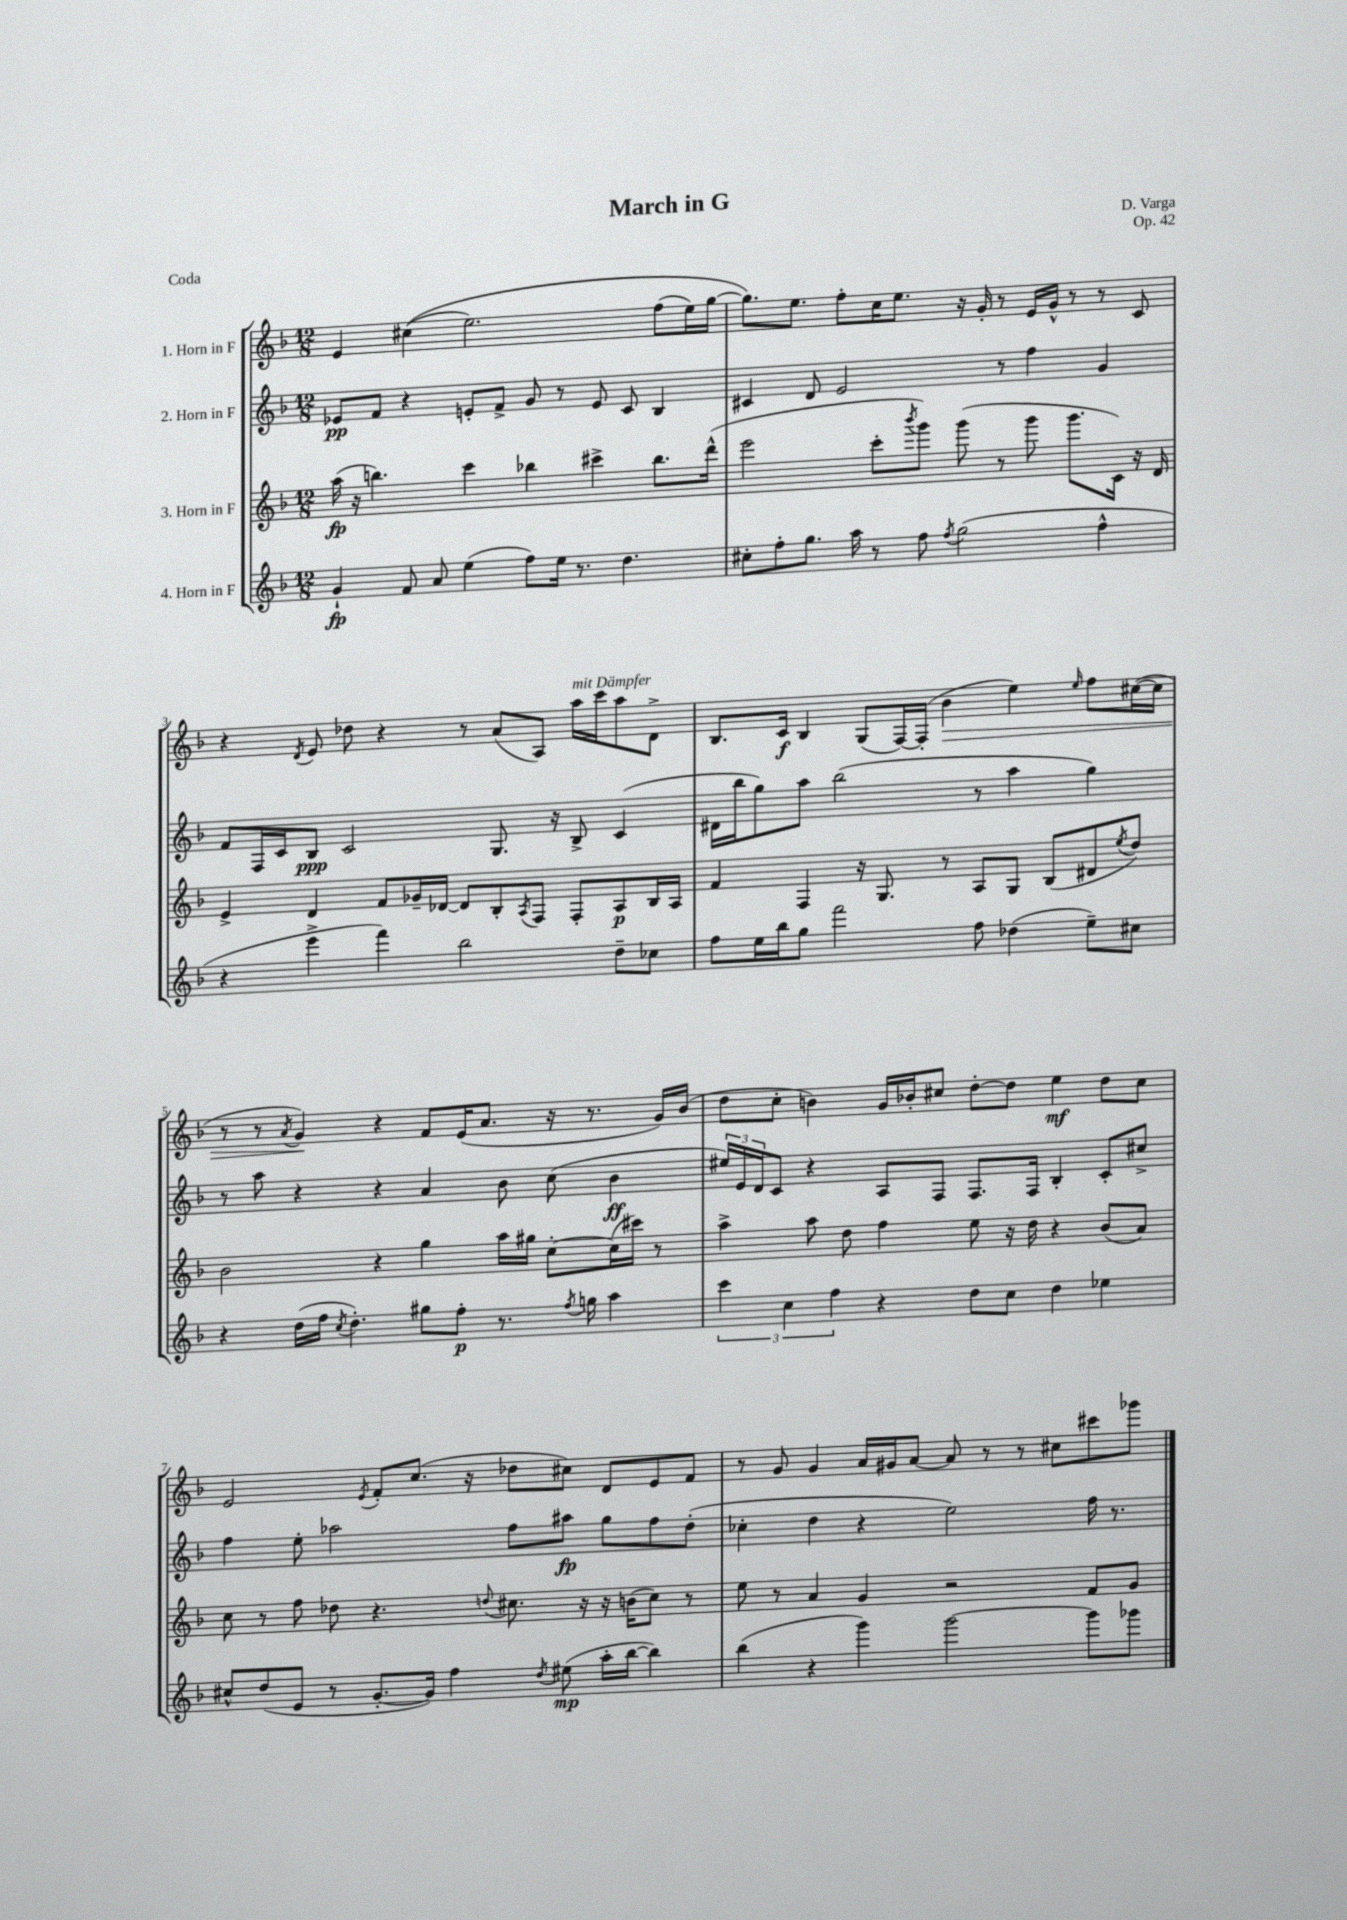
\header { title = "March in G" composer = "D. Varga" opus = "Op. 42" piece = "Coda" }
<<
\new StaffGroup <<
\new Staff = "s0" \with { instrumentName = "1. Horn in F" } {
    \clef treble \key f \major \numericTimeSignature \time 12/8
    e'4 cis''4(\( e''2.) f''8( e''16) g''16~ |
    g''8.\) e''8. f''8-. c''16 e''8. r16 g'16-. r8 e'16 g'16-^ r8 r8 c'8 |
    r4 \acciaccatura { d'8 } e'8 des''8 r4 r8 a'8( a8) a''16^\markup { \italic "mit Dämpfer" } c'''16 a''8 d'8-> |
    bes8. c'16\f bes4 g8( f16~) f16-.( bes'4\> e''4) \grace { e''16 } f''8 cis''16~( cis''16 |
    r8 r8 \acciaccatura { a'8 } g'4\!) r4 f'8 e'16( a'8. r16 r8. g'16) bes'16( |
    d''8 c''8-. b'4) g'16 bes'16-. cis''8 d''8~-. d''8 e''4\mf d''8 cis''8 |
    e'2 \acciaccatura { e'8 } f'8-. c''8.( r16 des''8 cis''8) d'8 e'8 f'8 |
    r8 g'8 g'4 a'16 gis'16 a'8~ a'8 r8 r8 cis''8 cis'''8 ges'''8 \bar "|." |
}
\new Staff = "s1" \with { instrumentName = "2. Horn in F" } {
    \clef treble \key f \major \numericTimeSignature \time 12/8
    ees'8\pp f'8 r4 e'8-. f'8-> g'8 r8 e'8 c'8 bes4 |
    cis'4 d'8 e'2 r8 f''4 g'4 |
    f'8 f16 c'16 bes8\ppp c'2 g8. r16 bes8-> c'4( |
    dis'16 bes''16 g''8) a''8 bes''2( r8 a''4 g''4) |
    r8 a''8 r4 r4 a'4 bes'8 c''8( bes'4\ff |
    \tuplet 3/2 { eis''16) e'16 d'16 } c'8 r4 a8 f8 f8. f16 bes4-. c'8-. cis''8-> |
    f''4 e''8-. aes''2 f''8 ais''8\fp g''8 f''8 d''8-.( |
    ces''4-. d''4 r4 e''2) f''16 r8. \bar "|." |
}
\new Staff = "s2" \with { instrumentName = "3. Horn in F" } {
    \clef treble \key f \major \numericTimeSignature \time 12/8
    a''16\fp( r16 b''4.) c'''4 bes''4 cis'''4-> bes''8. d'''16-^( |
    e'''2 c'''8-. \acciaccatura { bes'''8 } g'''8) g'''8( r8 g'''8 g'''8. c'16) r16 d'16 |
    e'4-> d'4 f'8 ges'16-- des'16~ des'8 bes8-. \acciaccatura { a8 } f8 f8-. a8\p bes16 a16 |
    f'4 f4 r16 g8. r8 a8 g8 bes8( dis'8 \acciaccatura { e''8 } d''8) |
    bes'2 r4 g''4 a''16 gis''16 c''8~-. c''16( cis'''16) r8 |
    a''4-> a''8 d''8 f''4 e''8 r16 d''16 r4 bes'8( a'8) |
    c''8 r8 f''8 des''8 r4. \appoggiatura { d''8 } cis''8. r16 r16 b'16( cis''8) r8 |
    e''8 r8 a'4 g'4 r2 f'8 g'8 \bar "|." |
}
\new Staff = "s3" \with { instrumentName = "4. Horn in F" } {
    \clef treble \key f \major \numericTimeSignature \time 12/8
    g'4-!\fp f'8 a'8 e''4( f''8) e''16 r8. d''4. |
    cis''8-. f''8-. g''8. a''16 r8 f''8 \acciaccatura { f''8 } g''2( f''4-^ |
    r4 e'''4-> f'''4) bes''2 d''8-- ces''8 |
    f''8 e''16 bes''16 g''8 f'''2 f''8 des''4( e''8--) cis''8 |
    r4 d''16( f''16 \acciaccatura { c''8 } d''4.-.) gis''8 f''8-.\p r8. \acciaccatura { f''8 } g''16 a''4 |
    \tuplet 3/2 { c'''4 c''4 f''4 } r4 d''8 c''8 d''4 ees''4 |
    cis''8-^ d''8( e'8 r8 g'8.~-. g'16) f''4 \acciaccatura { d''8 } eis''8\mp( a''16-. bes''16~ bes''4) |
    bes''4( r4 g'''4) g'''2~ g'''8 ges'''8 \bar "|." |
}
>>
>>
